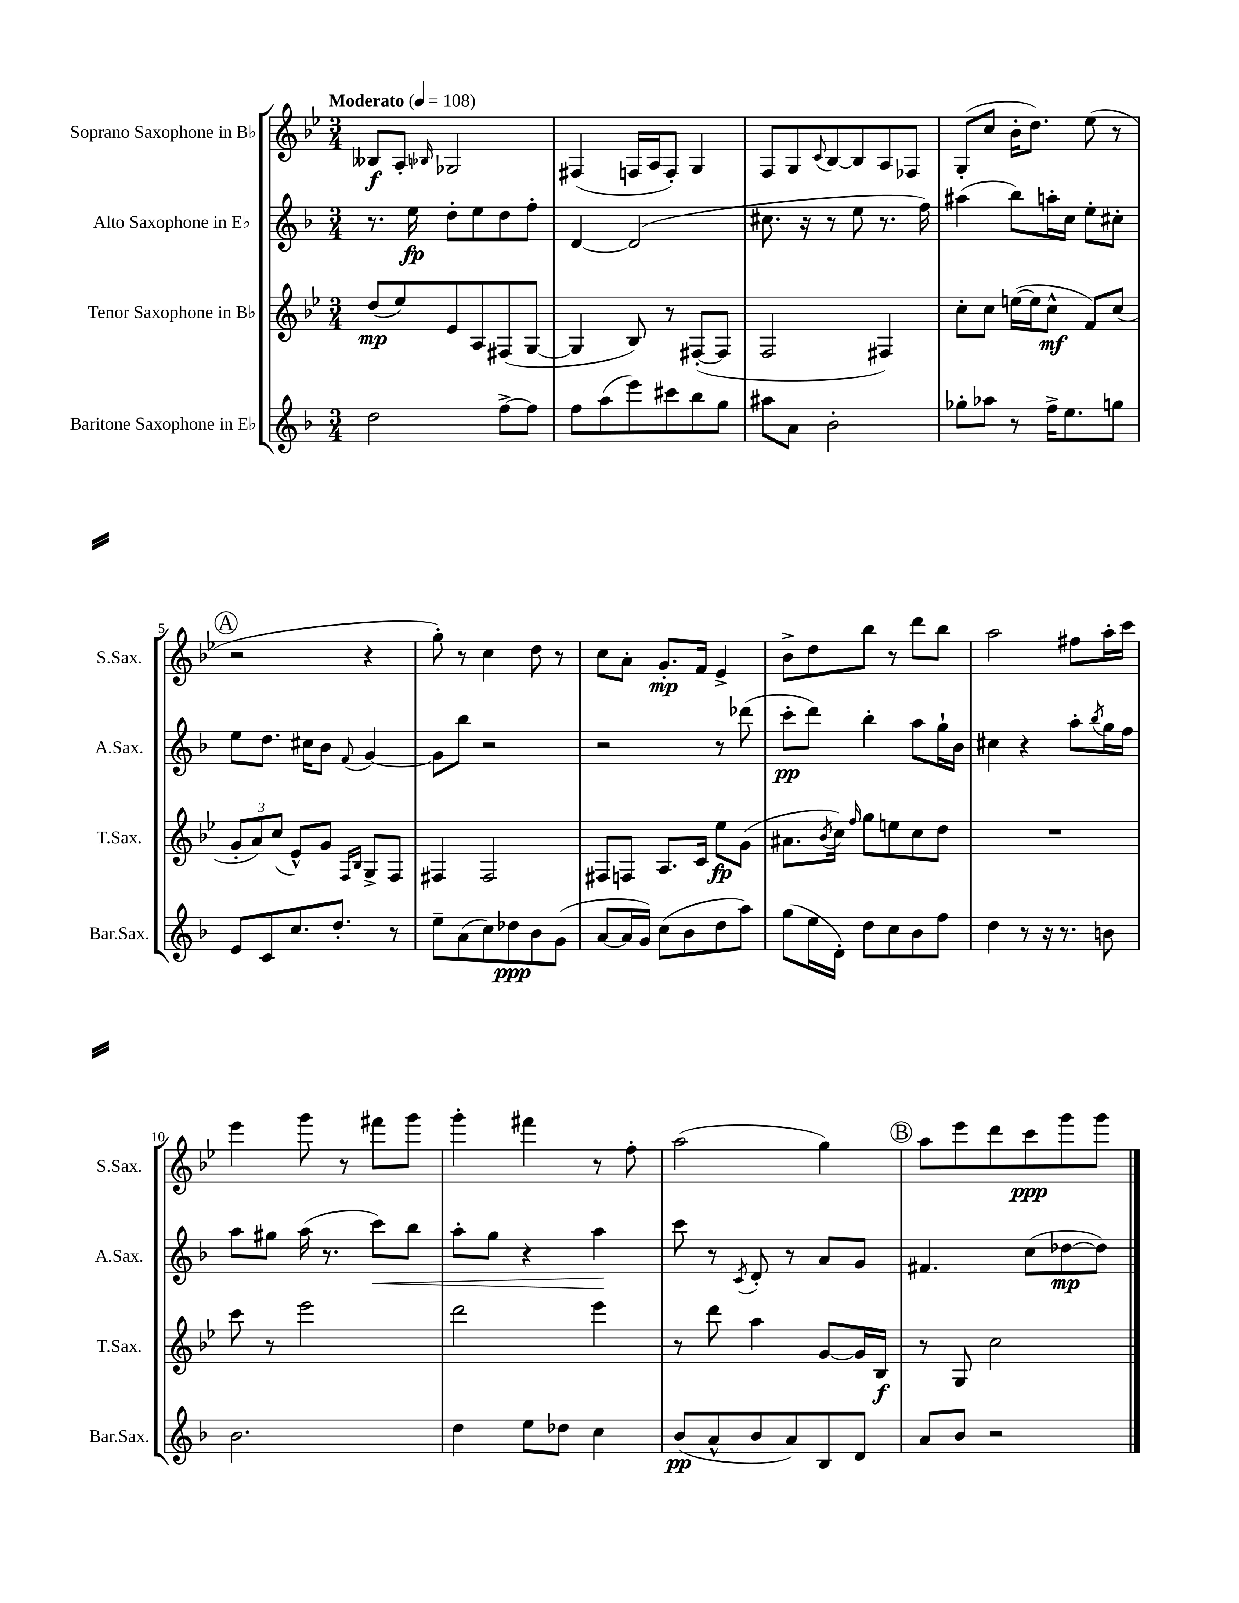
<<
\new StaffGroup <<
\new Staff = "s0" \with { instrumentName = "Soprano Saxophone in Bb" shortInstrumentName = "S.Sax." } {
    \clef treble \key bes \major \numericTimeSignature \time 3/4 \tempo "Moderato" 4 = 108
    beses8\f a8-. \grace { bes16 } ges2 |
    fis4( f16 a16 f8-.) g4 |
    f8 g8 \appoggiatura { c'8 } bes8~ bes8 a8 fes8 |
    g8-.( c''8 bes'16-. d''8.) ees''8( r8 |
    \mark \markup { \circle "A" } r2 r4 |
    g''8-.) r8 c''4 d''8 r8 |
    c''8 a'8-. g'8.-.\mp f'16 ees'4-> |
    bes'8-> d''8 bes''8 r8 d'''8 bes''8 |
    a''2 fis''8 a''16-. c'''16 |
    ees'''4 g'''8 r8 fis'''8 g'''8 |
    g'''4-. fis'''4 r8 f''8-. |
    a''2( g''4) |
    \mark \markup { \circle "B" } a''8 ees'''8 d'''8 c'''8\ppp g'''8 g'''8 \bar "|." |
}
\new Staff = "s1" \with { instrumentName = "Alto Saxophone in Eb" shortInstrumentName = "A.Sax." } {
    \clef treble \key f \major \numericTimeSignature \time 3/4
    r8. e''16\fp d''8-. e''8 d''8 f''8-. |
    d'4~ d'2( |
    cis''8. r16 r8 e''8 r8. f''16) |
    ais''4( bes''8) a''16-. c''16 e''8-. cis''8-. |
    \mark \markup { \circle "A" } e''8 d''8. cis''16 bes'8 \appoggiatura { f'8 } g'4~ |
    g'8 bes''8 r2 |
    r2 r8 des'''8( |
    c'''8-.\pp d'''8) bes''4-. a''8 g''16-! bes'16 |
    cis''4 r4 a''8-. \acciaccatura { bes''8 } g''16 f''16 |
    a''8 gis''8 a''16( r8. c'''8\<) bes''8 |
    a''8-. g''8 r4 a''4\! |
    c'''8 r8 \acciaccatura { c'8 } d'8-. r8 a'8 g'8 |
    \mark \markup { \circle "B" } fis'4. c''8( des''8~\mp des''8) \bar "|." |
}
\new Staff = "s2" \with { instrumentName = "Tenor Saxophone in Bb" shortInstrumentName = "T.Sax." } {
    \clef treble \key bes \major \numericTimeSignature \time 3/4
    d''8\mp( ees''8) ees'8 a8 fis8( g8~ |
    g4 bes8) r8 fis8~-.( fis8 |
    f2 fis4) |
    c''8-. c''8 e''16~( e''16 c''8-^\mf f'8) c''8( |
    \mark \markup { \circle "A" } \tuplet 3/2 { g'8-. a'8) c''8( } ees'8-^) g'8 \grace { f16 bes16 } g8-> f8 |
    fis4 fis2 |
    fis8 f8 a8. c'16 ees''8\fp g'8( |
    ais'8. \acciaccatura { bes'8 } c''16) \grace { f''16 } g''8 e''8 c''8 d''8 |
    R2. |
    c'''8 r8 ees'''2 |
    d'''2 ees'''4 |
    r8 d'''8 a''4 g'8~ g'16 bes16\f |
    \mark \markup { \circle "B" } r8 g8 c''2 \bar "|." |
}
\new Staff = "s3" \with { instrumentName = "Baritone Saxophone in Eb" shortInstrumentName = "Bar.Sax." } {
    \clef treble \key f \major \numericTimeSignature \time 3/4
    d''2 f''8~-> f''8 |
    f''8 a''8( e'''8) cis'''8 bes''8 g''8 |
    ais''8 a'8 bes'2-. |
    ges''8-. aes''8 r8 f''16-> e''8. g''8 |
    \mark \markup { \circle "A" } e'8 c'8 c''8. d''8.-. r8 |
    e''8-- a'8( c''8) des''8\ppp bes'8 g'8( |
    a'8~ a'16 g'16) c''8( bes'8 d''8 a''8) |
    g''8( e''16 d'16-.) d''8 c''8 bes'8 f''8 |
    d''4 r8 r16 r8. b'8 |
    bes'2. |
    d''4 e''8 des''8 c''4 |
    bes'8\pp( a'8-^ bes'8 a'8) bes8 d'8 |
    \mark \markup { \circle "B" } a'8 bes'8 r2 \bar "|." |
}
>>
>>
